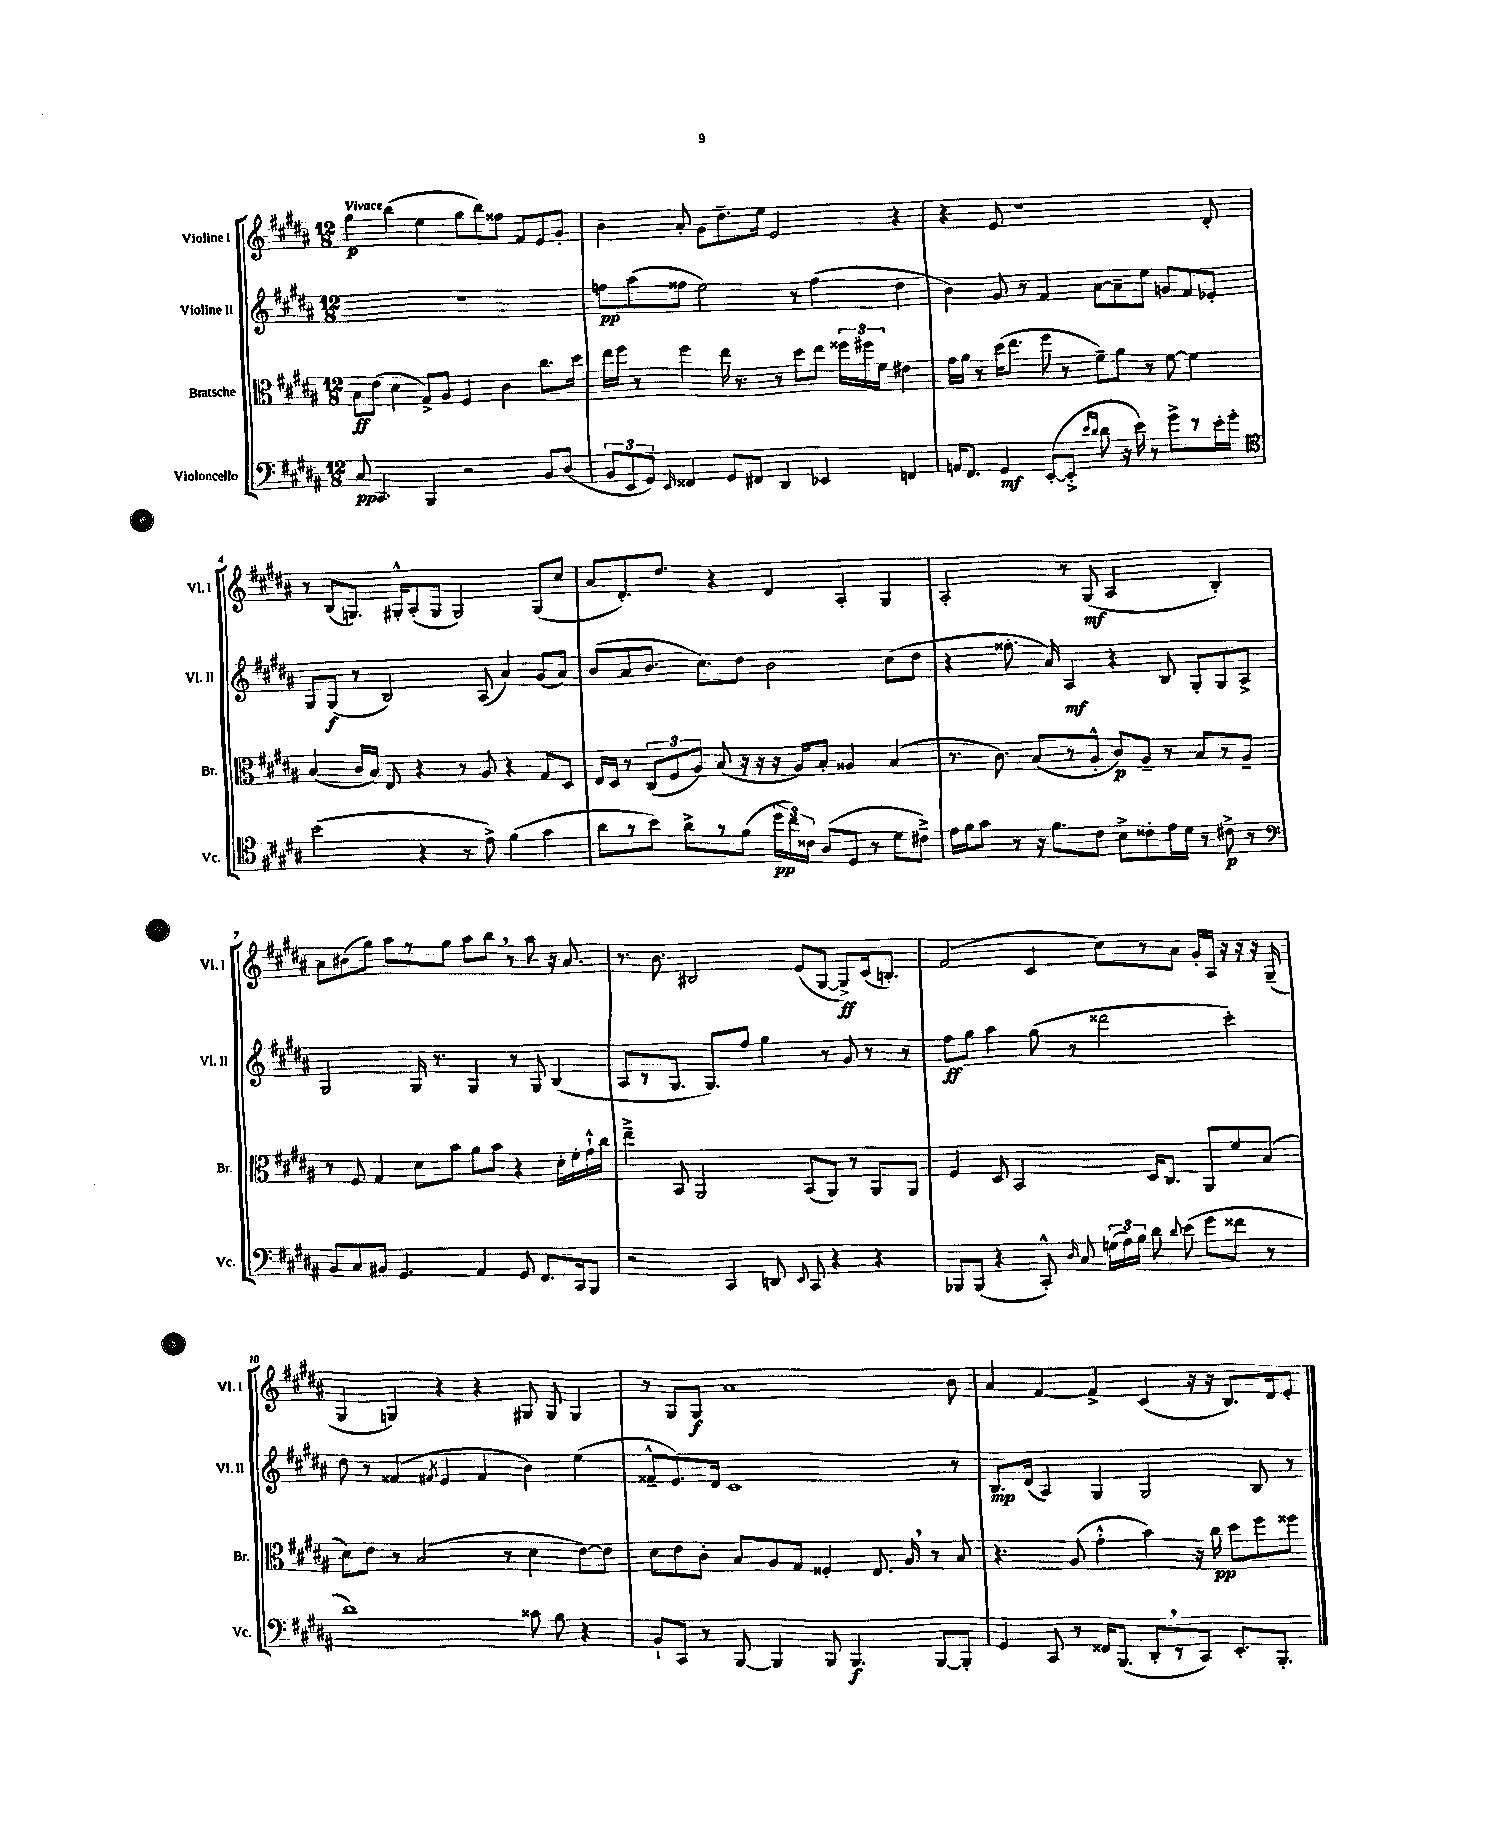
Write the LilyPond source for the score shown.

<<
\new StaffGroup <<
\new Staff = "s0" \with { instrumentName = "Violine I" shortInstrumentName = "Vl. I" } {
    \clef treble \key b \major \numericTimeSignature \time 12/8 \tempo "Vivace"
    \autoBeamOff gis''4\p b''4( e''4 gis''8[ b''8) fisis''8] fis'8[ e'8 gis'8]-. |
    b'4 ais'8-. gis'8[ dis''8.-- e''16] e'2 r4 |
    r4 e'8 r1 dis'8-. |
    r8 b8[( g8.]) gis16[-.-^ ais8-.( gis8] gis2) gis8[( cis''8] |
    ais'8[ dis'8.-.) dis''8.] r4 dis'4 ais4-. gis4 |
    ais2-. r8 gis8\mf( ais2 b4-.) |
    ais'8[ bis'8( gis''8]) ais''8[ r8 gis''8] ais''8[ b''8] \breathe r8 ais''8 r16 ais'8. |
    r8. b'8. bis2 e'8[( gis8]~ gis8[->\ff) cis'16( b8.]-.) |
    fis'2( cis'4 cis''8[) r8 ais'8] gis'16[-. ais16] r16 r16 r16 gis16--( |
    gis4 g4) r4 r4 gis8 gis8 gis4 |
    r8 gis8[ gis8]\f ais'1 b'8 |
    ais'4 fis'4~ fis'4-> cis'4( r16 r16 b8.[) dis'16 e'8]-. \bar "|." |
}
\new Staff = "s1" \with { instrumentName = "Violine II" shortInstrumentName = "Vl. II" } {
    \clef treble \key b \major \numericTimeSignature \time 12/8
    \autoBeamOff R1. |
    f''8[\pp ais''8( fisis''8] e''2) r8 fisis''4( dis''4 |
    b'4) gis'8 r8 fis'4 ais'8[~ ais'8-- e''8] g'8[ fis'8 ees'8]-. |
    gis8[ gis8]\f( r8 b2) ais8( ais'4) gis'8[( ais'8]) |
    b'8[( ais'8 b'8.] cis''8.[) dis''8] b'2 cis''8[( dis''8] |
    r4 fisis''8.-. ais'16) ais4\mf r4 b8 gis8[-. gis8 ais8]-> |
    gis2 gis16 r8. gis4 r8 gis8 b4( |
    ais8[ r8 gis8.] gis8.[) fis''8] gis''4 r8 gis'8 r8 r8 |
    fis''8[\ff gis''8] ais''4 gis''8( r8 disis'''2 cis'''4-.) |
    dis''8 r8 fisis'4( \acciaccatura { fis'8 } e'4 fis'4 b'4) e''4( |
    fisis'8[---^ e'8.) dis'16] cis'1 r8 |
    b8.[\mp dis'16]( ais4) gis4 gis2 b8 r8 \bar "|." |
}
\new Staff = "s2" \with { instrumentName = "Bratsche" shortInstrumentName = "Br." } {
    \clef alto \key b \major \numericTimeSignature \time 12/8
    \autoBeamOff b8[\ff e'8]( dis'4 gis8[->) ais8] fis4 cis'4 cis''8.[ dis''16] |
    e''16[ fis''16] r8 fis''4 e''16 r8. r8 dis''8[ e''8] \tuplet 3/2 { fisis''16[ fis''16 fis'16] } eis'4 |
    gis'16[ ais'16] r8 dis''16[( e''8.] fis''8 r8 fis'8[--) ais'8] r8 fis'8~ fis'4 |
    b4( cis'16[ b16]) e8 r4 r8 ais8 r4 gis8[ dis8] |
    e16[ dis16] r8 \tuplet 3/2 { cis8[( fis8 ais8]) } b8( r16 r16 r16 ais16[) b8]-. aisis4 b4( |
    r8. cis'8.) b8[( r8 ais8]-.-^ cis'8[\p) ais8]-- r8 b8[ r8 ais8]-- |
    r8 fis8 gis4 dis'8[ b'8] ais'8[ b'8] r4 dis'16[-. fis'16-. gis'16-!-^ cis''16] |
    e''4---> b,8 ais,2 b,8[( ais,8]) r8 ais,8[ ais,8] |
    fis4 dis8 b,2 dis16[ cis8.] ais,8[ fis'8 b8]( |
    dis'8[) e'8] r8 b2( r8 dis'4 e'8[~) e'8] |
    dis'8[ e'8 cis'8]-. b8[ ais8 gis8] fisis4-. e8. ais16 \breathe r8 b8 |
    r4. ais8( gis'4-.-^ b'4) r16 cis''16\pp dis''8[ fis''8 fisis''8] \bar "|." |
}
\new Staff = "s3" \with { instrumentName = "Violoncello" shortInstrumentName = "Vc." } {
    \clef bass \key b \major \numericTimeSignature \time 12/8
    \autoBeamOff cis8\pp cis,4. b,,4 r2 b,8[ dis8]( |
    \tuplet 3/2 { b,8[ e,8 gis,8]) } \grace { e,16 } fisis,4 gis,8[ fis,8] dis,4 ees,4 f,4 |
    a,16[ fis,8.] gis,4\mf e,8[~-.( e,8]-.-> \grace { e'16[ dis'16] } dis'8 r16 e'16) r8 gis'8[-> r8 e'16-. gis'16]-. |
    \clef tenor b'2( r4 r8 e'8->) fis'4( gis'4 |
    ais'8[ r8 b'8]) ais'8[-> r8 fis'8]( \tuplet 3/2 { dis''16[\pp cis''16) cisis'16] } ais8[( dis8] r8 dis'8[ cis'8]--->) |
    e'16[ fis'16 gis'8] r8 r16 fis'8.[ cis'8] b8[-> cisis'8-. e'16 dis'16] r8 cis'8->\p r8 |
    \clef bass b,8[ cis8 bis,8] gis,4. ais,4 gis,8 fis,8.[ cis,16 b,,8] |
    r2 cis,4 d,8 \appoggiatura { e,8 } cis,8 r4 r4 |
    bes,,8[ bes,,8]( r4 cis,8-.-^) \grace { dis16 } cis8 \tuplet 3/2 { g16[( ais16) b16] } dis'8 \appoggiatura { dis'8 } e'8( gis'8[ fisis'8] r8 |
    dis'1) cisis'8 b8 r4 |
    b,8[-! cis,8] r8 b,,8~ b,,4 b,,8 b,,4.\f b,,8[~ b,,8]-. |
    gis,4 cis,8 r8 fisis,16[ b,,8.]( dis,8[-. \breathe r8 cis,8]) e,8.[-. b,,8.]-. \bar "|." |
}
>>
>>
